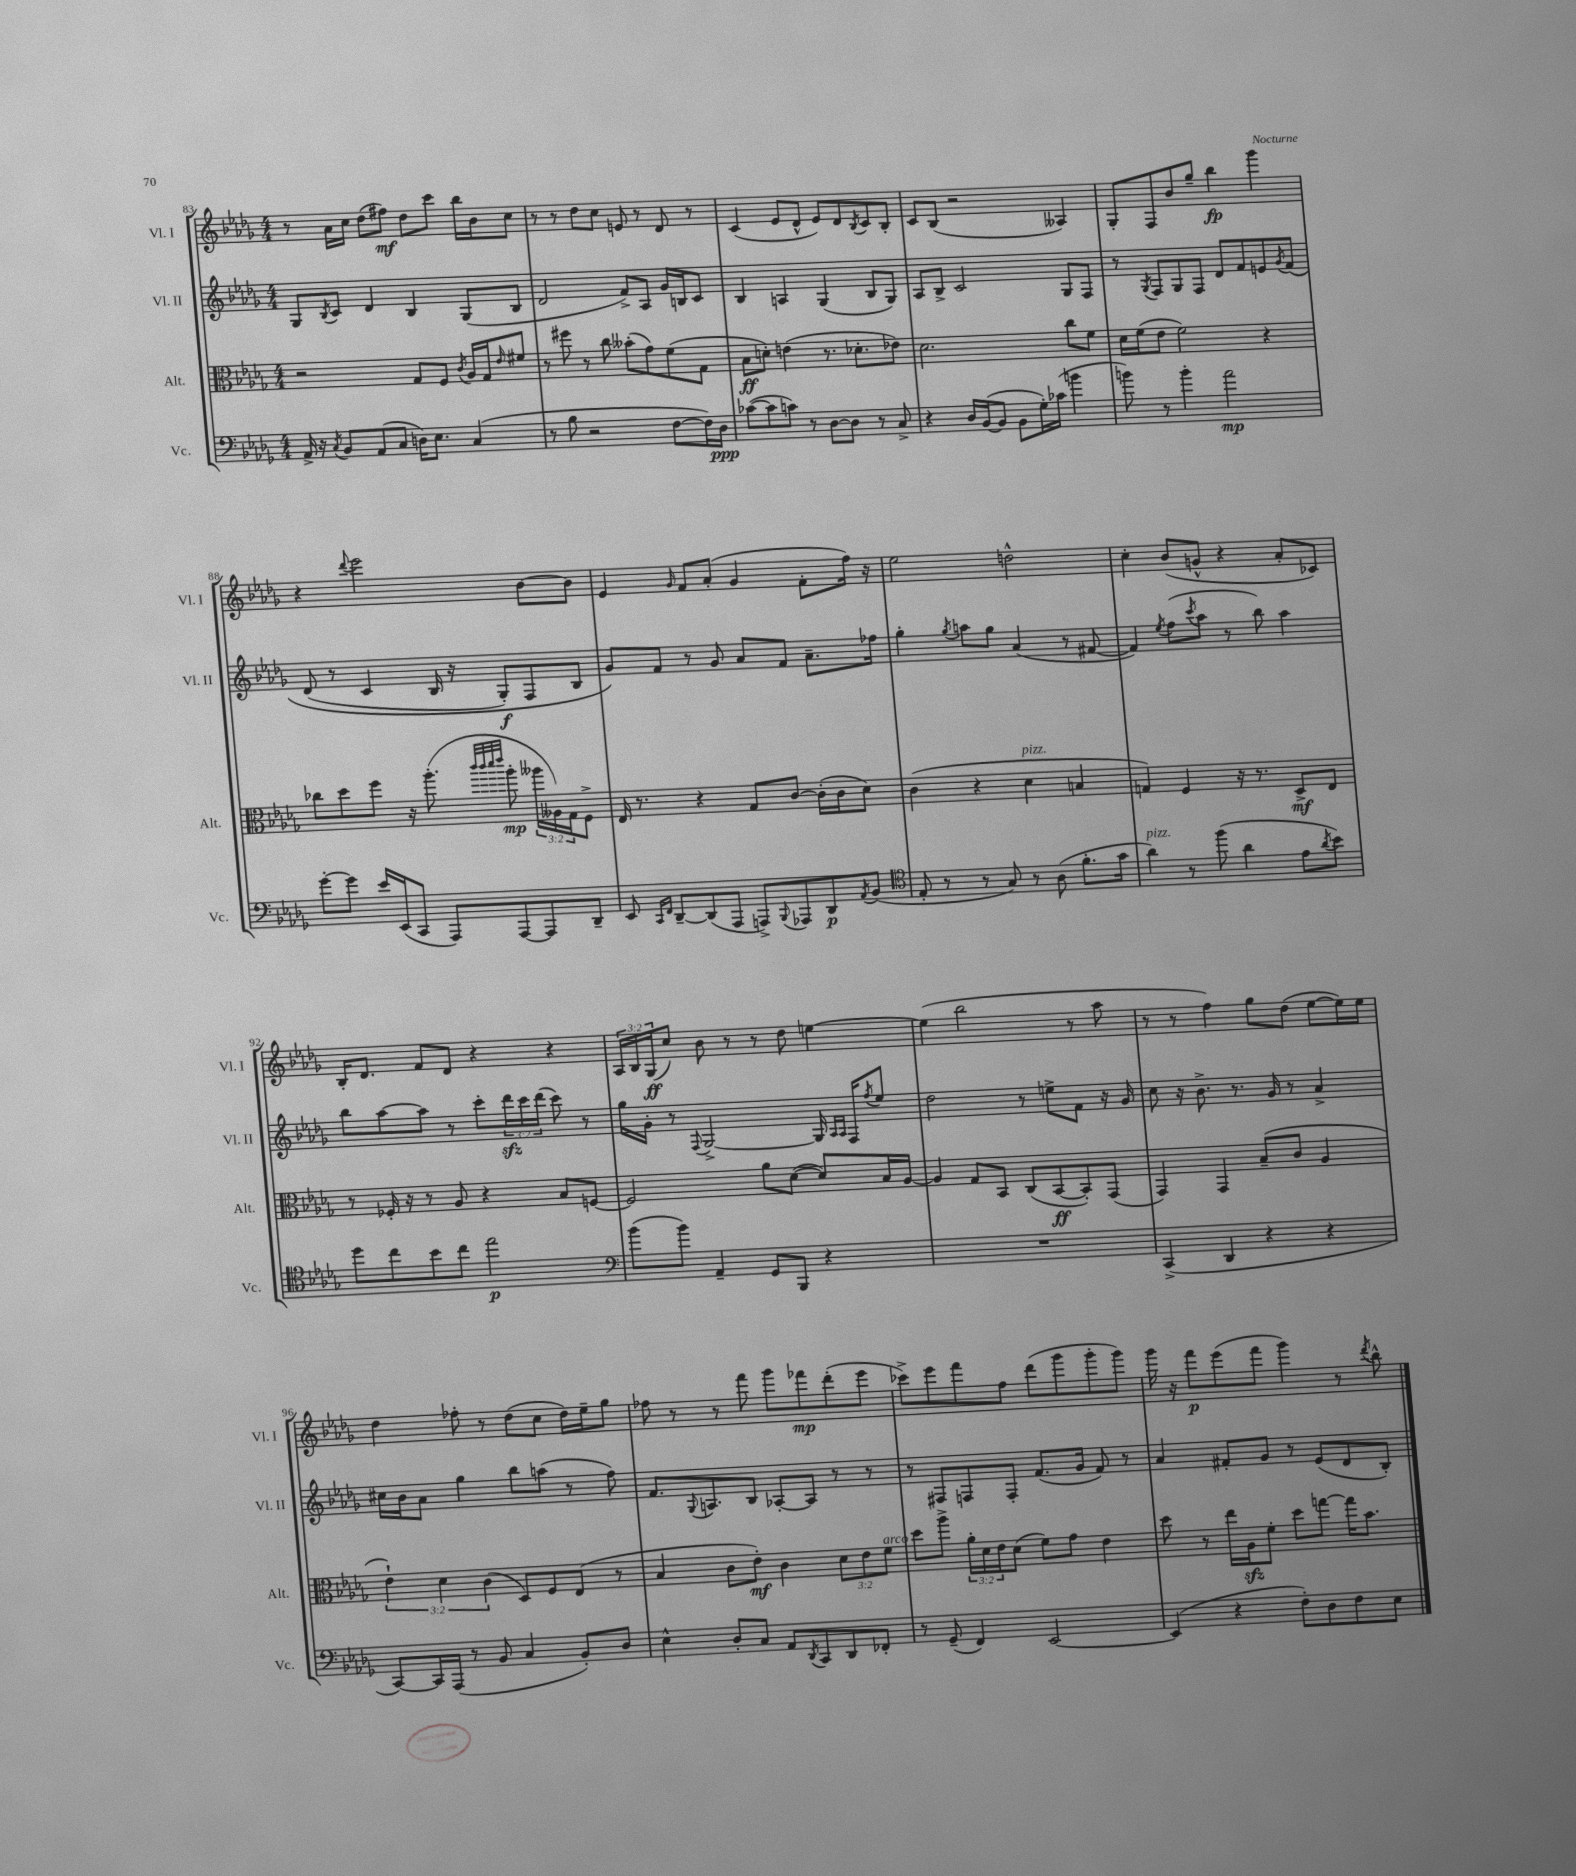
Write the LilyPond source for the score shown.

<<
\new StaffGroup <<
\new Staff = "s0" \with { instrumentName = "Vl. I" shortInstrumentName = "Vl. I" } {
    \clef treble \key des \major \numericTimeSignature \time 4/4 \override Staff.TupletNumber.text = #tuplet-number::calc-fraction-text
    r8 aes'16 c''16 des''8( fis''8\mf) des''8 c'''8 bes''16 bes'16 c''8 |
    r8 r8 des''8 c''8 e'8 r8 des'8 r8 |
    c'4( ees'8 des'8-^ ees'8) des'8 \acciaccatura { bes8 } c'8 bes8-. |
    c'8 bes8( r2 aeses4) |
    ges8-. f8 bes'8 ges''8-- bes''4\fp ges'''4 |
    r4 \appoggiatura { des'''8 } ees'''2 bes'8~ bes'8 |
    ees'4 \grace { ges'16 } f'8 aes'8-.( ges'4 f'8-. f''16) r16 |
    ees''2 d''2-^ |
    c''4-. bes'8( g'8-^ r4 aes'8-. ces'8) |
    bes16-. des'8. f'8 des'8 r4 r4 |
    \tuplet 3/2 { aes16 bes16 ges16\ff( } c''8) bes'8 r8 r8 des''8 e''4~ |
    e''4( bes''2 r8 aes''8 |
    r8 r8 f''4) ges''8 des''8( ees''8~ ees''16) ees''16 |
    des''4 fes''8-. r8 des''8( c''8 des''16) ees''16-- ges''8 |
    fes''8 r8 r8 f'''8 ges'''8 fes'''8\mp des'''8-.( ees'''8 |
    ces'''8->) ees'''8 f'''8 f''8 des'''8( ges'''8 ges'''8-. ges'''8) |
    ges'''16 r16 f'''8\p ees'''8( f'''8 ges'''4) r8 \acciaccatura { des'''8 } bes''8-^ \bar "|." |
}
\new Staff = "s1" \with { instrumentName = "Vl. II" shortInstrumentName = "Vl. II" } {
    \clef treble \key des \major \numericTimeSignature \time 4/4 \override Staff.TupletNumber.text = #tuplet-number::calc-fraction-text
    ges8 \acciaccatura { bes8 } c'8 des'4 bes4 ges8( bes8 |
    des'2 f'8->) aes8 ges'16 b16 c'8 |
    bes4 a4 ges4( bes8 ges8) |
    aes8 bes8-> c'2 ges8 f8 |
    r8 \acciaccatura { ges8 } f8 ges8 f8 des'8 f'8 e'8 \acciaccatura { ges'8 } f'8\( |
    des'8( r8 c'4 bes16 r16 ges8-.\f) f8 bes8 |
    ges'8\) f'8 r8 ges'8 aes'8 f'8 aes'8.-- fes''16 |
    ges''4-. \acciaccatura { ges''8 } a''8 ges''8 aes'4( r8 fis'8~ |
    fis'4) \acciaccatura { ees''8 } f''8( \acciaccatura { c'''8 } aes''8 r8 bes''8) aes''4 |
    bes''8 aes''8~ aes''8 r8 c'''8-. \tuplet 3/2 { des'''16\sfz c'''16 des'''16( } c'''8) r8 |
    ges''16 ges'16-. r8 \appoggiatura { f8 } ges2~-> ges16 \grace { aes16 aes16 } f16 \acciaccatura { f''8 } ees''8 |
    des''2 r8 e''8-> f'8 r16 ges'16 |
    c''8 r16 bes'8.-> r8. ges'16 r8 aes'4-> |
    cis''16 bes'16 aes'8 ges''4 bes''8 a''8( r8 f''8) |
    f'8. \appoggiatura { ges8 } a8. bes8 aes8~-. aes8 r8 r8 |
    r8 fis8 f8 f8-. f'8.( ges'16 f'8) r8 |
    aes'4 fis'8-. ges'8 r8 ees'8( des'8 bes8-.) \bar "|." |
}
\new Staff = "s2" \with { instrumentName = "Alt." shortInstrumentName = "Alt." } {
    \clef alto \key des \major \numericTimeSignature \time 4/4 \override Staff.TupletNumber.text = #tuplet-number::calc-fraction-text
    r2 ges8 f8 \acciaccatura { c'8 } aes16 ges16 \grace { ees'16 } fis'8 |
    r8 fis''8 r8 c''8 beses'8-.( ges'8) f'8( ges8 |
    bes8\ff d'8-.) e'4( r8. des'8.-. ees'8) |
    des'2. c''8 f'8 |
    des'16 f'16( ees'8 f'2) r4 |
    ces''8 des''8 f''8 r16 aes''8.-.( \grace { c'''32 c'''32 des'''32 ees'''32 } aes''8-.\mp \tuplet 3/2 { aeses''16 aeses16) ges16 } f8-> |
    ees16 r8. r4 ges8 c'8~ c'16-.( c'16 des'8) |
    c'4( r4 des'4^\markup { \italic "pizz." } b4 |
    g4) f4 r16 r8. des8->\mf ees8 |
    r8 fes16-. r16 r8 aes8 r4 bes8 f8~ |
    f2 aes'8 des'8~( des'8) bes16 aes16~ |
    aes4 ges8 bes,8 c8( bes,8~\ff bes,8-.) ges,8( |
    ges,4) ges,4 bes8--( c'8 aes4 |
    \tuplet 3/2 { ees'4-!) des'4 c'4( } des8) f8 ees8( r8 |
    bes4 c'8 ees'8-.\mf) c'4 \tuplet 3/2 { des'8 ees'8 f'8^\markup { \italic "arco" } } |
    des''8 aes''8-> \tuplet 3/2 { aes'16-. des'16 ees'16 } des'8( f'8) ges'8 ees'4 |
    des''8 r8 ees''16 aes16\sfz f'8-. des''8 g''8~ g''16 bes'8. \bar "|." |
}
\new Staff = "s3" \with { instrumentName = "Vc." shortInstrumentName = "Vc." } {
    \clef bass \key des \major \numericTimeSignature \time 4/4
    aes,16-> r16 \acciaccatura { c8 } bes,8 aes,8( c8 d16) ees8. c4( |
    r8 bes8 r2 f8~ f16) des16\ppp |
    ces'8~( ces'8 c'8) r8 des8~ des8 r8 c8-> |
    r4 des16 bes,16~( bes,8 bes,8 ges16-.) ces'16( b'4 |
    b'8) r8 b'4-. aes'2\mp |
    ges'8~-. ges'8 ees'16 ees,16( c,8 aes,,8) aes,,8~ aes,,8 des,8-- |
    ees,8 \grace { c,16 f,16 } des,8~-- des,8( aes,,8 a,,8->) \appoggiatura { bes,,8 } aes,,8 des,8\p \acciaccatura { aes,8 } bes,8( |
    \clef tenor ees8-. r8 r8 ges8) r8 aes8( f'8.-. ges'16 |
    aes'4^\markup { \italic "pizz." }) r8 f''8( aes'4 ees'8 \acciaccatura { aes'8 } bes'8) |
    des''8 c''8 bes'8 c''8 ees''2\p |
    \clef bass bes'8( bes'8) aes,4-- ges,8 bes,,8 r4 |
    R1 |
    c,4->( des,4 r4 r4 |
    c,8~) c,16 aes,,16( r8 bes,8 c4 bes,8-.) des8 |
    ees4-^ des8-. c8 aes,8 \acciaccatura { des,8 } c,8 des,8 fes,8-. |
    r8 ges,8--( f,4) ees,2~ |
    ees,4( r4 f8-.) des8 f8 ees8 \bar "|." |
}
>>
>>
\layout { \context { \Score currentBarNumber = #83 } }
